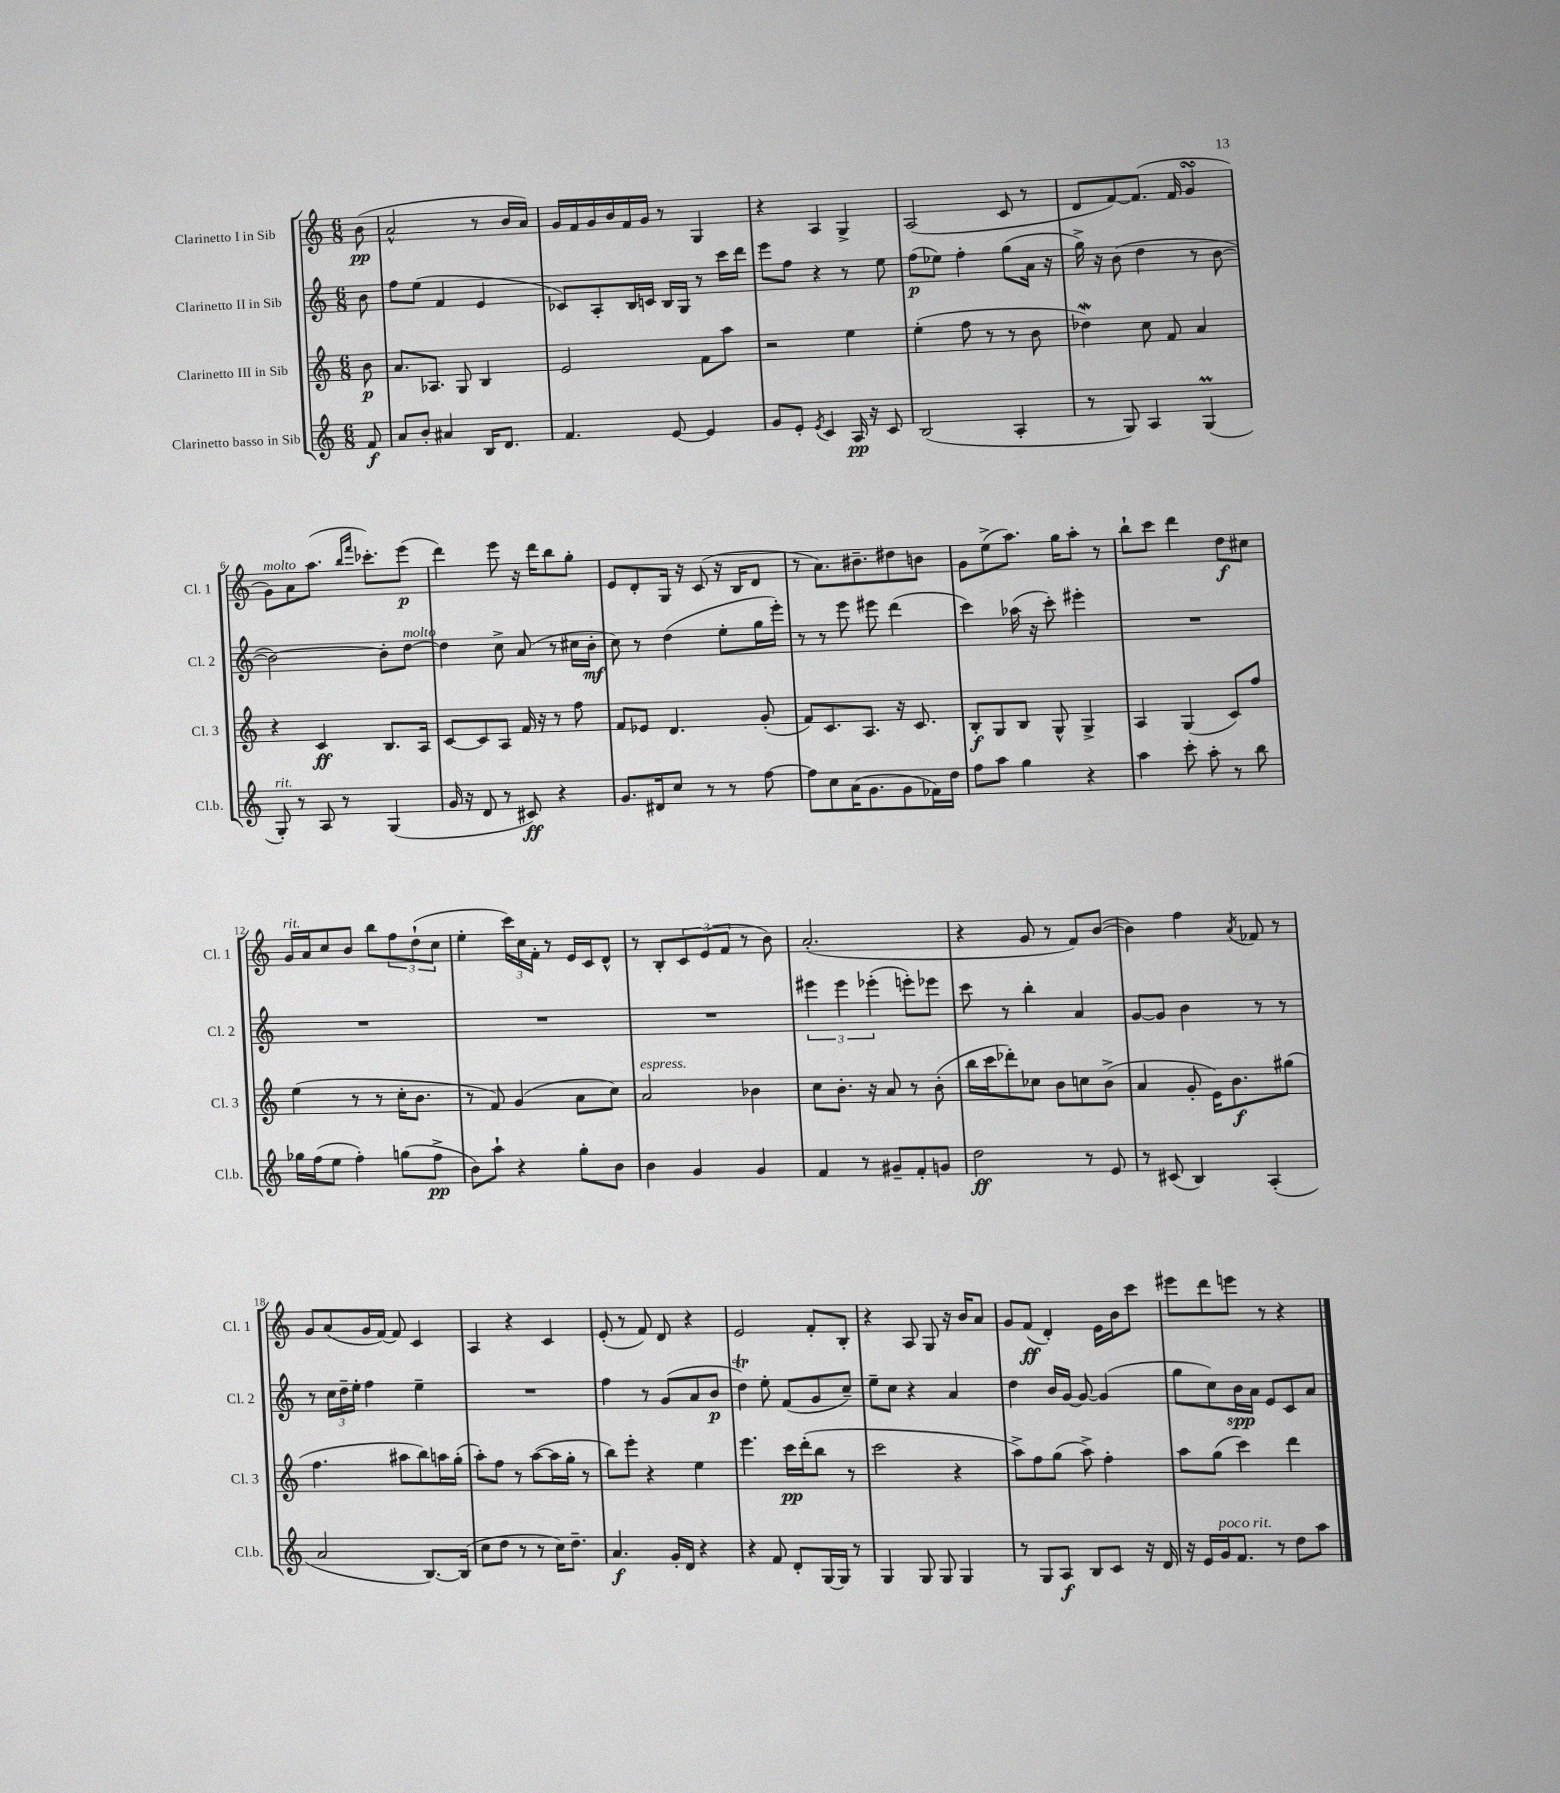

**kern	**dynam	**kern	**dynam	**kern	**dynam	**kern	**dynam
*part4	*part4	*part3	*part3	*part2	*part2	*part1	*part1
*staff4	*staff4	*staff3	*staff3	*staff2	*staff2	*staff1	*staff1
*I"Clarinetto basso in Sib	*	*I"Clarinetto III in Sib	*	*I"Clarinetto II in Sib	*	*I"Clarinetto I in Sib	*
*I'Cl.b.	*	*I'Cl. 3	*	*I'Cl. 2	*	*I'Cl. 1	*
*clefG2	*	*clefG2	*	*clefG2	*	*clefG2	*
*k[]	*	*k[]	*	*k[]	*	*k[]	*
*M6/8	*	*M6/8	*	*M6/8	*	*M6/8	*
=	=	=	=	=	=	=	=
8f/	f	8b\	p	8b\	.	(8b\	pp
=1	=1	=1	=1	=1	=1	=1	=1
8a/L	.	8.a/L	.	8ff\L	.	2a^^/	.
8b'/J	.	.	.	(8ee\J	.	.	.
.	.	8.A-X/J	.	.	.	.	.
4a#X/	.	.	.	4f/	.	.	.
.	.	8G/	.	.	.	.	.
16B/KL	.	4B/	.	4e/	.	8r	.
8.d/J	.	.	.	.	.	.	.
.	.	.	.	.	.	16b/LL	.
.	.	.	.	.	.	16a/JJ)	.
=2	=2	=2	=2	=2	=2	=2	=2
4.f/	.	2e/	.	8c-X/L)	.	16g/LL	.
.	.	.	.	.	.	16f/	.
.	.	.	.	8A'/	.	16g/	.
.	.	.	.	.	.	16b/	.
.	.	.	.	16B/L	.	16f/	.
.	.	.	.	16cn/JJ	.	16g/JJ	.
[8e/	.	.	.	16B/LL	.	8r	.
.	.	.	.	16G/JJ	.	.	.
4e/]	.	8f\L	.	8r	.	4G/	.
.	.	8aa\J	.	16ccc\LL	.	.	.
.	.	.	.	16ddd\JJ	.	.	.
=3	=3	=3	=3	=3	=3	=3	=3
8g/L	.	2r	.	8eee\L	.	4r	.
8e'/J	.	.	.	8ff\J	.	.	.
8qe/	.	.	.	.	.	.	.
4c/	.	.	.	4r	.	4A/	.
16A/	pp	4ee\	.	8r	.	4G^/	.
16r	.	.	.	.	.	.	.
8c/	.	.	.	8ee\	.	.	.
=4	=4	=4	=4	=4	=4	=4	=4
(2B/	.	(4ee'\	.	(8ff\L	p	(2A/	.
.	.	.	.	8ee-X\J)	.	.	.
.	.	8ff\	.	4ff'\	.	.	.
.	.	8r	.	.	.	.	.
4A'/	.	8r	.	(8gg\L	.	8c/	.
.	.	8b\	.	16a\Jk	.	8r	.
.	.	.	.	16r	.	.	.
=5	=5	=5	=5	=5	=5	=5	=5
8r	.	4dd-Xw\)	.	16gg^\)	.	8d/L	.
.	.	.	.	16r	.	.	.
8G/)	.	.	.	(8b\	.	[8f/)	.
4A/	.	8cc\	.	4dd\	.	(8.f/J]	.
.	.	8f/	.	.	.	.	.
.	.	.	.	.	.	16f/	.
(4GM/	.	4a/	.	8r	.	4gsSSS/	.
.	.	.	.	[8b\	.	.	.
!!LO:LB:g=z
=6	=6	=6	=6	=6	=6	=6	=6
!	!	!	!	!	!	!LO:TX:a:i:t=molto	!
!LO:TX:a:i:t=rit.	!	!	!	!	!	!	!
8G'/)	.	4r	.	2b\_)	.	8g\L)	.
8r	.	.	.	.	.	8a\	.
8A/	.	4c/	ff	.	.	(8.aa\J	.
8r	.	.	.	.	.	.	.
.	.	.	.	.	.	16qqbb/LL	.
.	.	.	.	.	.	16qqfff/JJ	.
.	.	.	.	.	.	8.ccc-X'\L)	.
(4G/	.	8.B/L	.	8b'\L]	.	.	.
!	!	!	!	!LO:TX:a:i:t=molto	!	!	!
.	.	.	.	[8dd\J	.	(8eee\J	p
.	.	16A/Jk	.	.	.	.	.
=7	=7	=7	=7	=7	=7	=7	=7
16g/	.	[8c/L	.	4dd\]	.	4ddd\)	.
16r	.	.	.	.	.	.	.
8d/	.	8c/]	.	.	.	.	.
8r	.	8A/J	.	8cc^\	.	8eee\	.
8c#X/)	ff	16f/	.	(8a/	.	16r	.
.	.	16r	.	.	.	16ddd\KL	.
4r	.	8r	.	8r	.	8bb\	.
.	.	8ff\	.	16cc#X\LL	.	8gg'\J	.
.	.	.	.	16b'\JJ	mf	.	.
=8	=8	=8	=8	=8	=8	=8	=8
8.g/L	.	8f/L	.	8cc\)	.	8e/L	.
.	.	8e-X/J	.	8r	.	8d'/	.
16d#X/k	.	.	.	.	.	.	.
8cc/J	.	4.d/	.	(4dd\	.	16G/Jk	.
.	.	.	.	.	.	16r	.
8r	.	.	.	.	.	(8c/	.
8r	.	.	.	8ee'\L	.	16r	.
.	.	.	.	.	.	16B/KL	.
[8ff\	.	(8g'/	.	16gg\L	.	8d/J	.
.	.	.	.	16eee'\JJ)	.	.	.
=9	=9	=9	=9	=9	=9	=9	=9
8ff\L]	.	8f/L)	.	8r	.	8r	.
8cc\	.	8.c/	.	8r	.	8.a\L)	.
(16a\K	.	.	.	8eee\	.	.	.
8.g\	.	8.A/J	.	.	.	8.b#X~\	.
.	.	.	.	8eee#X\	.	.	.
8g\	.	16r	.	(4ddd\	.	8dd#X\	.
.	.	8.c/	.	.	.	.	.
16f-X\L)	.	.	.	.	.	8bn\J	.
16dd\JJ	.	.	.	.	.	.	.
=10	=10	=10	=10	=10	=10	=10	=10
8ff\L	.	8B'/L	f	4ccc\)	.	8g\L	.
8aa\J	.	8G/	.	.	.	(8ee^\	.
4gg\	.	8B/J	.	(16aa-X\	.	8.aa\J)	.
.	.	.	.	16r	.	.	.
.	.	8G^^/	.	8ccc'\)	.	.	.
.	.	.	.	.	.	16gg\KL	.
4r	.	4G^/	.	4eee#X'\	.	8aa'\J	.
.	.	.	.	.	.	8r	.
=11	=11	=11	=11	=11	=11	=11	=11
4aa\	.	4A/	.	2.r	.	8bb`\L	.
.	.	.	.	.	.	8ccc\J	.
8ccc'\	.	(4G/	.	.	.	4ddd\	.
8aa'\	.	.	.	.	.	.	.
8r	.	8c/L)	.	.	.	8dd\L	f
8bb\	.	8ff/J	.	.	.	8cc#X\J	.
!!LO:LB:g=z
=12	=12	=12	=12	=12	=12	=12	=12
!	!	!	!	!	!	!LO:TX:a:i:t=rit.	!
16gg-X\LL	.	(4ee\	.	2.r	.	16g/LL	.
(16ff\J	.	.	.	.	.	16a/J	.
8ee\J	.	.	.	.	.	8cc/	.
4ff'\)	.	8r	.	.	.	8b/J	.
.	.	8r	.	.	.	8bb\L	.
(8ggn\L	.	16cc'\KL	.	.	.	12ff\	.
.	.	8.b\J	.	.	.	.	.
.	.	.	.	.	.	(12dd`\	.
8ff^\J	pp	.	.	.	.	.	.
.	.	.	.	.	.	12cc\J	.
=13	=13	=13	=13	=13	=13	=13	=13
8b\L)	.	8r	.	2.r	.	4ee'\	.
8aa`\J	.	8f/)	.	.	.	.	.
4r	.	(4g/	.	.	.	24ccc\LL)	.
.	.	.	.	.	.	24cc\	.
.	.	.	.	.	.	24f'\JJ	.
.	.	.	.	.	.	8r	.
8gg'\L	.	8a\L	.	.	.	16e/LL	.
.	.	.	.	.	.	16c/J	.
8b\J	.	8cc\J)	.	.	.	8d^^/J	.
=14	=14	=14	=14	=14	=14	=14	=14
!	!	!LO:TX:a:i:t=espress.	!	!	!	!	!
4b\	.	2a/	.	2.r	.	8r	.
.	.	.	.	.	.	8B'/L	.
4g/	.	.	.	.	.	12c/	.
.	.	.	.	.	.	(12e/	.
.	.	.	.	.	.	12f/J	.
4g/	.	4b-X\	.	.	.	8r	.
.	.	.	.	.	.	8b\)	.
=15	=15	=15	=15	=15	=15	=15	=15
4f/	.	8cc\L	.	6eee#X\	.	(2.a'/	.
.	.	8.b'\J	.	.	.	.	.
.	.	.	.	6eee#\	.	.	.
8r	.	.	.	.	.	.	.
.	.	16r	.	.	.	.	.
.	.	.	.	(6eee-X'\	.	.	.
8g#X~/L	.	8a/	.	.	.	.	.
8f'/	.	8r	.	8eeen'\L)	.	.	.
8gn/J	.	(8b'\	.	8eee-X\J	.	.	.
=16	=16	=16	=16	=16	=16	=16	=16
2dd\	ff	16bb\LL	.	8ccc\	.	4r	.
.	.	16ccc\J	.	.	.	.	.
.	.	8ddd-X'\)	.	8r	.	.	.
.	.	8cc-X\J	.	4bb'\	.	8g/	.
.	.	8b\L	.	.	.	8r	.
8r	.	8ccn\	.	4a/	.	8f/L)	.
8e/	.	(8b^\J	.	.	.	([8b/J	.
=17	=17	=17	=17	=17	=17	=17	=17
8r	.	4a/	.	[8g/L	.	4b\])	.
(8c#X/	.	.	.	8g/J]	.	.	.
4B/)	.	8g'/	.	4b\	.	4ff\	.
.	.	16e\KL)	.	.	.	.	.
.	.	8.b\	f	.	.	.	.
.	.	.	.	.	.	8qa/	.
(4A'/	.	.	.	8r	.	8f-X/	.
.	.	(8gg#X\J	.	8r	.	8r	.
!!LO:LB:g=z
=18	=18	=18	=18	=18	=18	=18	=18
2a/	.	4.ff\	.	8r	.	8g/L	.
.	.	.	.	24cc\LL	.	(8a/	.
.	.	.	.	24dd~\	.	.	.
.	.	.	.	24ee'\JJ	.	.	.
.	.	.	.	4ff\	.	16g/L	.
.	.	.	.	.	.	[16f/JJ)	.
.	.	8aa#X\L	.	.	.	8f/]	.
[8.B/L)	.	8bb\)	.	4ee~\	.	4c/	.
.	.	16aan\L	.	.	.	.	.
(16B/Jk]	.	(16gg'\JJ	.	.	.	.	.
=19	=19	=19	=19	=19	=19	=19	=19
8cc\L	.	8aa'\L)	.	2.r	.	4A/	.
8dd\J	.	8ff\J	.	.	.	.	.
8r	.	8r	.	.	.	4r	.
8r	.	([8aa\L	.	.	.	.	.
16cc\KL)	.	16aa\L]	.	.	.	4c/	.
8.dd~\J	.	16gg'\JJ	.	.	.	.	.
.	.	8r	.	.	.	.	.
=20	=20	=20	=20	=20	=20	=20	=20
4.a/	f	8bb\L)	.	4ff\	.	(8e'/	.
.	.	8eee'\J	.	.	.	8r	.
.	.	4r	.	8r	.	8f/)	.
16g'/LL	.	.	.	(8g/L	.	8d/	.
16d/JJ	.	.	.	.	.	.	.
4r	.	4ee\	.	8a/	.	4r	.
.	.	.	.	8b/J	p	.	.
=21	=21	=21	=21	=21	=21	=21	=21
4r	.	4.eee\	.	4ddT\)	.	2e/	.
8f/	.	.	.	8ee'\	.	.	.
8d'/L	.	16ccc\LL	pp	(8f/L	.	.	.
.	.	(16ddd'\J	.	.	.	.	.
[16G/L	.	8bb\J	.	8g/	.	8f'/L	.
16G/JJ]	.	.	.	.	.	.	.
8r	.	8r	.	8cc~/J)	.	8B'/J	.
=22	=22	=22	=22	=22	=22	=22	=22
4G/	.	2ccc\	.	8ee~\L	.	4r	.
.	.	.	.	8cc\J	.	.	.
8G/	.	.	.	4r	.	8A/	.
8G/	.	.	.	.	.	8G/	.
4G/	.	4r	.	4a/	.	16r	.
.	.	.	.	.	.	16b/KL	.
.	.	.	.	.	.	8a/J	.
=23	=23	=23	=23	=23	=23	=23	=23
8r	.	8aa^\L)	.	4dd\	.	8g/L	.
8G/L	.	8ff\	.	.	.	(8f/J	ff
8A/J	f	(8gg\J	.	16b/LL	.	4d'/)	.
.	.	.	.	[16g/JJ	.	.	.
8B/L	.	8aa^\)	.	8g/_	.	.	.
8c/J	.	4ff'\	.	(4g/]	.	16e\LL	.
.	.	.	.	.	.	16b\J	.
16r	.	.	.	.	.	8ccc\J	.
16d/	.	.	.	.	.	.	.
=24	=24	=24	=24	=24	=24	=24	=24
16r	.	8aa\L	.	8gg\L	.	8eee#X\L	.
16e/LL	.	.	.	.	.	.	.
!LO:TX:a:i:t=poco rit.	!	!	!	!	!	!	!
16g/J	.	(8gg\J	.	8cc\)	.	8ddd\	.
8.f/J	.	.	.	.	.	.	.
.	.	4ccc\)	.	16b\L	spp	8eeen\J	.
.	.	.	.	16a\JJ	.	.	.
8r	.	.	.	8e/L	.	8r	.
8dd\L	.	4ddd\	.	8c/	.	4r	.
8aa\J	.	.	.	8a/J	.	.	.
==	==	==	==	==	==	==	==
*-	*-	*-	*-	*-	*-	*-	*-
